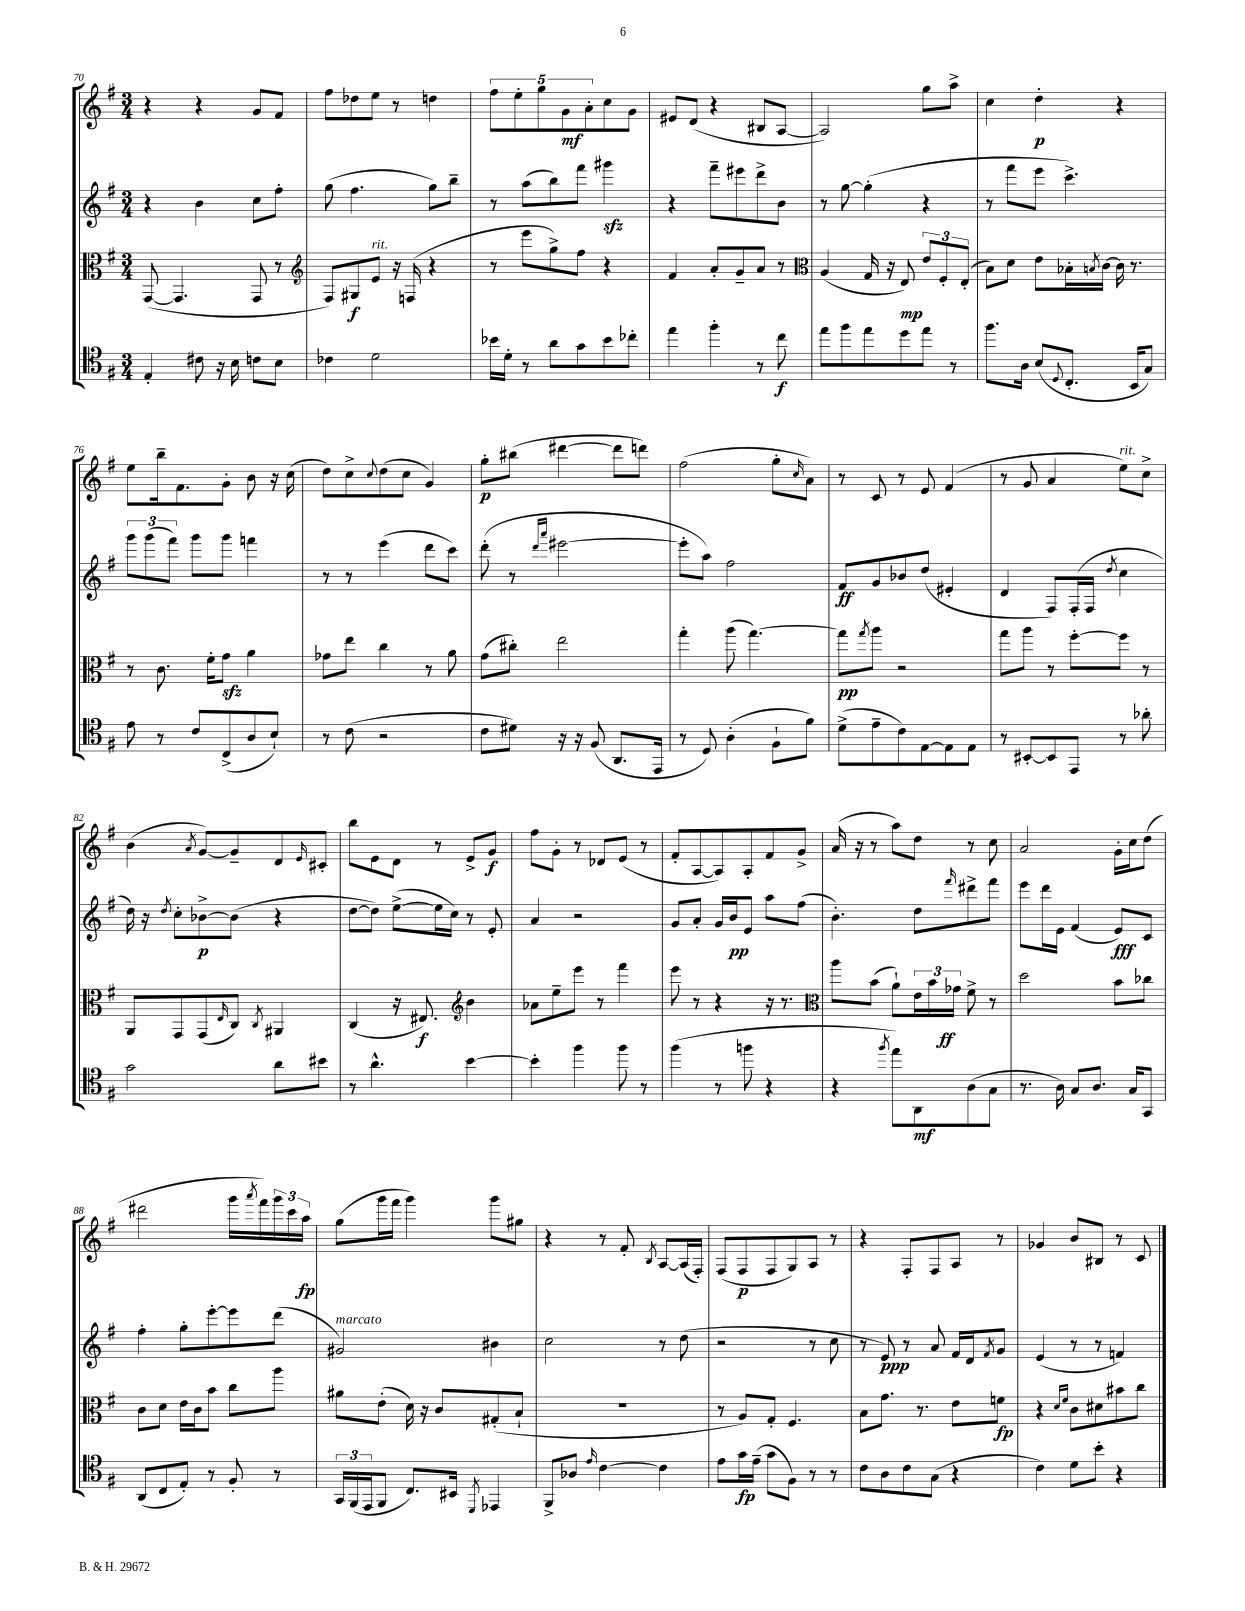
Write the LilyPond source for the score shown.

<<
\new StaffGroup <<
\new Staff = "s0" {
    \clef treble \key g \major \numericTimeSignature \time 3/4
    r4 r4 g'8 fis'8 |
    fis''8 des''8 e''8 r8 d''4 |
    \tuplet 5/4 { fis''8 e''8-. g''8 g'8\mf a'8-. } c''8 g'8 |
    eis'8 d'8( r4 bis8 a8~ |
    a2) g''8 a''8-> |
    c''4 d''4-.\p r4 |
    e''8 b''16-- fis'8. g'8-. b'8 r16 c''16( |
    d''8) c''8-> \appoggiatura { c''8 } d''8( c''8 g'4) |
    g''8-.\p bis''8( dis'''4~ dis'''8 d'''8) |
    fis''2( g''8-. \grace { c''16 } a'8) |
    r8 c'8 r8 e'8 fis'4( |
    r8 g'8 a'4 e''8^\markup { \italic "rit." }) c''8-> |
    b'4( \acciaccatura { a'8 } g'8~) g'8-- d'8 \grace { e'16 } cis'8-. |
    b''8 e'8 d'8 r8 e'8-> g'8\f |
    fis''8 g'8-. r8 des'8 e'8( r8 |
    fis'8-. a8~ a8) a8-. fis'8 g'8-> |
    a'16( r16 r8 a''8) d''8 r8 c''8 |
    a'2 g'16-. c''16 d''8( |
    dis'''2 g'''16 \acciaccatura { a'''8 } fis'''16) \tuplet 3/2 { g'''16 c'''16 a''16\fp } |
    g''8( g'''16 fis'''16 g'''4) g'''8 gis''8 |
    r4 r8 fis'8-. \acciaccatura { b8 } a8~ a16( fis16-.) |
    fis8( fis8\p fis8 g8) a8 r8 |
    r4 fis8-. fis8 a8 r8 |
    ges'4 b'8 bis8 r8 c'8 \bar "|." |
}
\new Staff = "s1" {
    \clef treble \key g \major \numericTimeSignature \time 3/4
    r4 b'4 c''8 fis''8-. |
    g''8( fis''4. g''8) b''8-- |
    r8 a''8( b''8) fis'''8 gis'''4\sfz |
    r4 fis'''8-- eis'''8 d'''8-> b'8 |
    r8 g''8~ g''4-.( r4 |
    r8 fis'''8 e'''8 c'''4.->) |
    \tuplet 3/2 { g'''8 g'''8( fis'''8) } g'''8 g'''8 f'''4 |
    r8 r8 e'''4( d'''8 c'''8) |
    d'''8-.( r8 \grace { d'''16 a'''16 } eis'''2~ |
    eis'''8-. a''8) fis''2 |
    fis'8\ff g'8 bes'8 d''8( eis'4-. |
    d'4 fis8) fis16-.( fis16 \acciaccatura { d''8 } c''4 |
    d''16) r16 \acciaccatura { d''8 } c''8-. bes'8~->\p bes'8( r4 |
    d''8~ d''8) e''8~->( e''16 c''16) r8 e'8-. |
    a'4 r2 |
    g'8 a'8-. g'16 b'16\pp e'8 a''8 fis''8( |
    b'4.-.) d''8 \grace { fis'''16 } dis'''8-> fis'''8 |
    e'''8 d'''16 e'16 fis'4( e'8\fff) c'8 |
    fis''4-. g''8-. e'''8~-. e'''8 d'''8( |
    gis'2^\markup { \italic "marcato" }) bis'4 |
    c''2 r8 d''8( |
    r2 r8 c''8 |
    r8 e'8\ppp) r8 a'8 fis'16 d'16 \acciaccatura { fis'8 } g'8 |
    e'4( r8 r8 f'4) \bar "|." |
}
\new Staff = "s2" {
    \clef alto \key g \major \numericTimeSignature \time 3/4
    g,8~( g,4. g,8 r8 |
    \clef treble fis8) gis8\f e'8^\markup { \italic "rit." } r16 f16( r4 |
    r8 e'''8 g''8->) fis''8 r4 |
    fis'4 a'8-. g'8-- a'8 r8 |
    \clef alto a4( g16 r16 e8\mp) \tuplet 3/2 { e'8 fis8-. e8-.( } |
    b8) d'8 e'8 bes16-. \acciaccatura { b8 } c'16~ c'16 r8. |
    r8 c'8. fis'16-. g'8\sfz a'4 |
    ges'8 e''8 c''4 r8 a'8 |
    g'8( cis''8-.) e''2 |
    g''4-. a''8( g''4.~) |
    g''8\pp \acciaccatura { g''8 } a''8 r2 |
    g''8 a''8 r8 fis''8~-. fis''8 r8 |
    a,8 g,8 g,8( \grace { e16 } c8) \acciaccatura { c8 } ais,4 |
    c4( r16 eis8.\f) \clef treble b'4 |
    aes'8 e''8-- e'''8 r8 fis'''4 |
    e'''8 r8 r4 r16 r8. |
    \clef alto a''8 b'8( a'8-!) \tuplet 3/2 { e'16 b'16 ges'16\ff } fis'8-> r8 |
    d''2 b'8 ces''8 |
    c'8 d'8 e'16 c'16 b'8 c''8 a''8 |
    ais'8 e'8-.( d'16) r16 c'8 gis8-.( b8-! |
    R2. |
    r8 a8) g8-. fis4. |
    b8 g'8. r8. e'8 f'8\fp |
    r4 \grace { d'16 fis'16 } c'8 dis'8 bis'8 c''8 \bar "|." |
}
\new Staff = "s3" {
    \clef tenor \key g \major \numericTimeSignature \time 3/4
    e4-. cis'8 r16 b16 c'8 b8 |
    ces'4 d'2 |
    bes'16 d'16-. r8 a'8 g'8 bes'8 ces''8-. |
    e''4 fis''4-. r8 c''8\f |
    e''8 fis''8 e''8 d''8 e''8 r8 |
    fis''8. a16 b8( \appoggiatura { d8 } c8.-. b,16 g8) |
    e'8 r8 c'8 c8->( a8 b8-!) |
    r8 c'8( r2 |
    c'8 dis'8) r16 r16 fis8( a,8. e,16 |
    r8 d8) a4-.( fis8-! fis'8) |
    d'8->( e'8-- c'8) e8~ e8 e8 |
    r8 bis,8~-. bis,8 e,8 r8 aes'8-. |
    g'2 a'8 bis'8 |
    r8 a'4.-^ b'4~ |
    b'4-. fis''4 fis''8 r8 |
    fis''4( r8 f''8 r4 |
    r4 \acciaccatura { fis''8 } e''8) a,8\mf a8( g8 |
    r8. a16) g8 a8. g16 g,8 |
    a,8( c8 e8-.) r8 fis8-. r8 |
    \tuplet 3/2 { g,16 fis,16( e,16 } fis,8 c8.) bis,16 \acciaccatura { d,8 } ees,4 |
    fis,8-> aes8 \grace { e'16 } c'4~ c'4 |
    e'8 g'16\fp e'16--( g'8 fis8) r8 r8 |
    c'8 a8 c'8 g8( r4 |
    c'4) d'8 b'8-. r4 \bar "|." |
}
>>
>>
\layout { \context { \Score currentBarNumber = #70 } }
